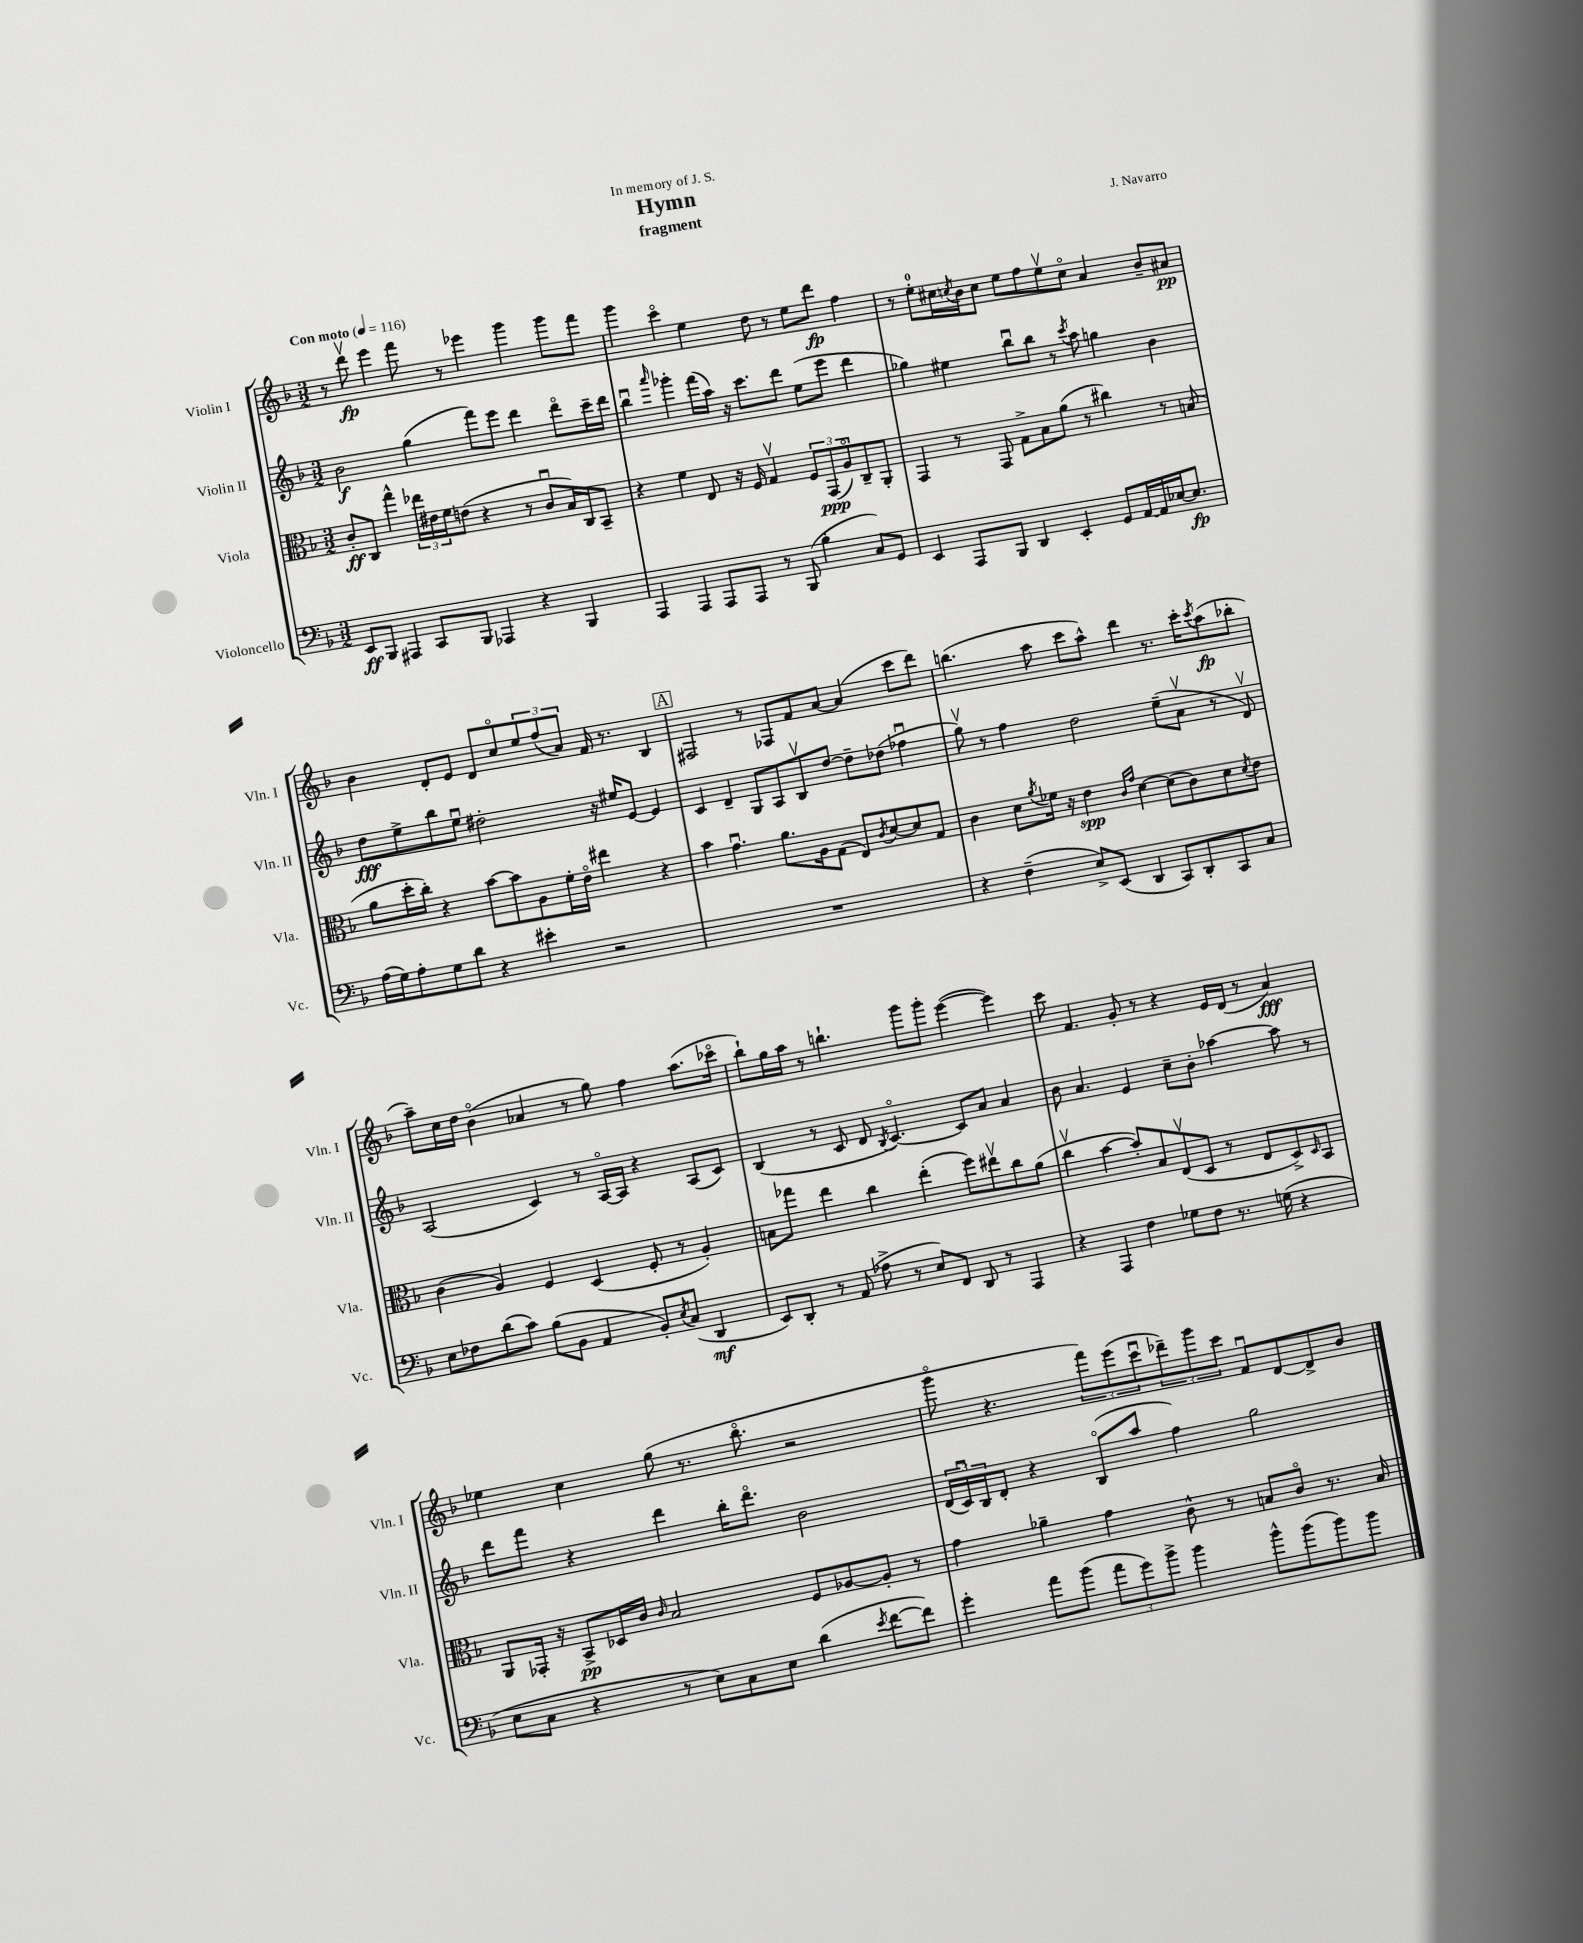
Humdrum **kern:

**kern	**kern	**kern	**kern
*staff4	*staff3	*staff2	*staff1
*clefF4	*clefC3	*clefG2	*clefG2
*k[b-]	*k[b-]	*k[b-]	*k[b-]
*M3/2	*M3/2	*M3/2	*M3/2
*MM116	*MM116	*MM116	*MM116
8EE/L	8c'/L	2b-\	8r
8BBB-/J	8C/J	.	8dddv\
4AAA#/	4gg^^\	.	4eee\
8CC/L	24ee-\LL	(4gg\	8fff\
.	24e#\	.	.
.	24f\J	.	.
8BBB-/J	(8e\J	.	8r
4AAA-/	4r	8fff\L)	4eee-\
.	.	8eee\J	.
4r	8r	4ddd\	4ggg\
.	8cu/L	.	.
4BBB-/	16B-/L)	8dddo\L	8ggg\L
.	16C/J	.	.
.	8BB-~/J	16ccc~\L	8fff\J
.	.	16ddd\JJ	.
=	=	=	=
4AAA/	4r	4bb-u\	4ggg\
.	.	16qqaaa/	.
4AAA/	4f\	4ggg-'\	4ccco\
8AAA/L	8E/	(16fff\LL	4ee\
.	.	16aa\JJ)	.
8AAA/J	16r	16r	.
.	16F/	8.ccc\L	.
8r	4Gv/	.	8dd\
(8BBB-/	.	8ddd\J	8r
4B-'\	12F/L	(8ee\L	8ee\L
.	(12GG/	.	.
.	.	8eee\J	8ddd\J
.	12Ao/)	.	.
8C/L)	8C~/	4ddd\	4ff\
8GG/J	8AA'/J	.	.
=	=	=	=
4EE/	4GG/	4gg-\)	8r
.	.	.	8ee'\L
8AAA/L	8r	4ee#\	16cc#\L
.	.	.	8qcc/
.	.	.	16b-\J
8BBB-/J	8GG/	.	8cc\J
4DD/	8G^\L	8bb-u\L	8ee\L
.	8B-\	8bb-\J	8ff\
4EE'/	(8a\J	8r	8eev\
.	.	8qccc/	.
.	8r	8aa\	8cco\J
8GG/L	4cc#\)	4gg\	4a/
[16AA/L	.	.	.
16AA/]	.	.	.
[16E-/J	8r	4b-\	8b-~/L
8.E-/]J	.	.	.
.	(8B/	.	8a#/J
=	=	=	=
(16A\LL	8a\L	8dd\L	4b-\
16G\J)	.	.	.
8A'\	16dd'\L	8ee^\	.
.	16cc'\JJ)	.	.
8G\	4r	8bb-\	8d'/L
8d\J	.	8eeu\J	8e/J
4r	[8b-\L	2dd#'\	8d/L
.	8b-\]	.	8cco/
4e#'\	8A\	.	12ee/
.	.	.	(12ff/
.	16f'\L	.	.
.	.	.	12a/J)
.	16eo\JJ	.	.
2r	4ee#\	16r	16f/
.	.	16ee#/LK	8.r
.	.	[8e/J	.
.	4r	4e/]	4B-/
=	=	=	=
1.r	4b-\	4c/	2F#/
.	4.gu\	4d~/	.
.	.	8G/L	8r
.	8.a\L	8A/	8F-/L
.	.	8B-v/	8f/
.	16A\k	.	.
.	(8G\J	[8dd/J	[8a/J
.	8E/L)	8dd~\]L	(4a/]
.	8qc/	.	.
.	[8d/	(8dd-\J	.
.	8d/]	4ff-u\	8ccc\L
.	8G/J	.	8ddd\J)
=	=	=	=
4r	4c\	8ggv\)	(4.bb\
.	.	8r	.
(4F~\	8d\L	4ff\	.
.	8qa/	.	.
.	16f-\Jk	.	8aa\
.	16r	.	.
8E^/L)	4e\	2dd\	8ccc\L
(8EE/J	.	.	8aa^^\J)
.	16qqc/LL	.	.
.	16qqg/JJ	.	.
4DD/	[4d\	.	4ddd\
8CC/L)	(8d\]L	(8ee~\L	8.r
8DD'/	8c\)	8av\J	.
.	.	.	16ccc'\LK
.	.	.	8qccc/
8CC/	8d\	8r	(8aa\
.	8qd/	.	.
8C/J	8e\J	8dv/)	8bb-'\J
=	=	=	=
8E\L	(4c\	(2A/	8aa~\L)
8F-\	.	.	16cc\L
.	.	.	16dd\JJ
(8d\	4A/)	.	(4b-o\
8c\J)	.	.	.
(8B-\L	4F/	4c/)	4a-/
8BB-\J	.	.	.
4AA/	(4D/	8r	8r
.	.	[16Ao/LL	8gg\)
.	.	16A/]JJ	.
8BB-'/L)	8F'/	4r	4ff\
8qE/	.	.	.
(8C/J	8r	.	.
4DD/	4A'/)	(8A/L	(8.aa\L
.	.	8c/J)	.
.	.	.	16ccc-o\Jk
=	=	=	=
8EE/L)	8B\L	(4B-/	8bb-`\L)
8DD'/J	8gg-\J	.	16gg\L
.	.	.	16aa\JJ
8r	4ee\	8r	8r
(8AA/	.	8c/	4.bb`\
8A-^\	4cc\	8d/	.
.	.	8qB-/	.
8r	.	[4.co/)	.
8E/L)	(4ee'\	.	8ggg\L
8FF/J	.	.	8ggg'\J
8DD/	8ff\L)	8c/]L	([4eee\
8r	8ee#v\	8a/J	.
4AAA/	8cc\	4a/	4eee\])
.	(8a\J	.	.
=	=	=	=
4r	4ccv\	8b-\	8ccc\
.	.	4.a/	4.f/
4AAA/	[4b-\	.	.
4F\	8b-'/]L)	4e/	8g'/
.	8B-/	.	8r
8G-\L	(8Ev/	8cc~\L	4r
8F\J	8D/J	8b-'\J	.
8.r	8r	[4aa-\	16e/LL
.	.	.	(16d/JJ
.	8E/L	.	8r
(16G\	.	.	.
4r	8D^/)	8aa-\]	4a/)
.	16qqD/	.	.
.	8BB-/J	8r	.
=	=	=	=
8E\L	8AA/L	8ddd\L	4ee-\
8C\J	16GG-'/Jk	8fff\J	.
.	16r	.	.
4r	8BB-^/L	4r	4cc\
.	16D-/L	.	.
.	16c/JJ	.	.
.	16qqc/	.	.
8r	2B-/	4ddd\	(8gg\
8E\L)	.	.	8.r
8C\	.	16bb-'\LK	.
.	.	8.dddo\J	8.bb-o\
8E\J	.	.	.
(4d\	8F/L	2b-\	2r
.	[8A-/	.	.
8qe/	.	.	.
[8f\L	8A-'/]J	.	.
8f\]J)	8r	.	.
=	=	=	=
4g'\	4g\	(24d/LL	8gggo\
.	.	24cu/)	.
.	.	24B-/J	.
.	.	8d'/J	4.r
8a\L	4a-~\	4r	.
(8b-\J	.	.	.
12a\L	4g\	(8B-o/L	12fff\L)
12g\)	.	.	(12eee\
.	.	8aa/J	.
12b-^\J	.	.	12cccu\
4b-\	8c^^\	4ff\)	12ddd-~\)
.	.	.	12ggg\
.	8r	.	.
.	.	.	12ccc\J
8b-^^\L	8B/L	2gg\	8fu/L
(8b-\	8co/J	.	[8d/
8b-\)	8.r	.	8d^/]
8b-\J	.	.	8b-/J
.	16B/	.	.
==	==	==	==
*-	*-	*-	*-
